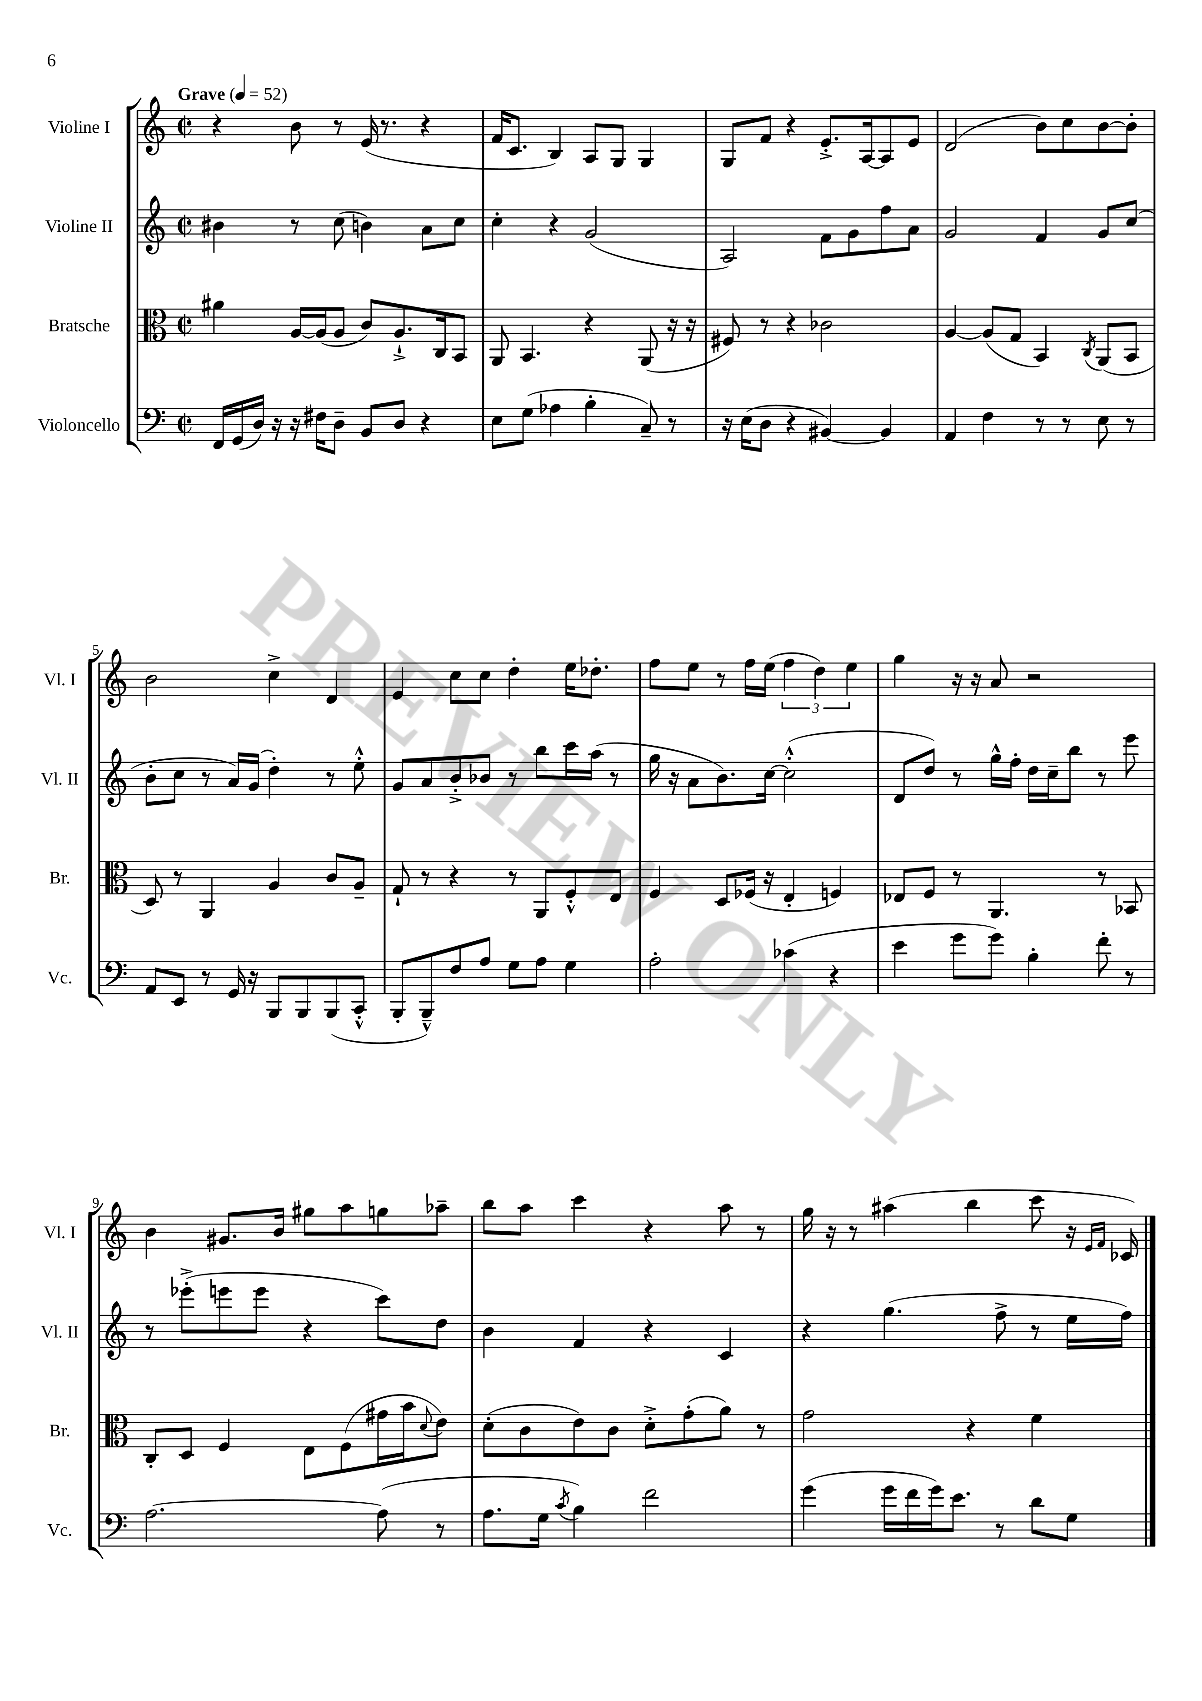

**kern	**kern	**kern	**kern
*staff4	*staff3	*staff2	*staff1
*clefF4	*clefC3	*clefG2	*clefG2
*k[]	*k[]	*k[]	*k[]
*M2/2	*M2/2	*M2/2	*M2/2
*met(c|)	*met(c|)	*met(c|)	*met(c|)
*MM52	*MM52	*MM52	*MM52
16FF	4a#	4b#	4r
(16GG	.	.	.
16D)	.	.	.
16r	.	.	.
16r	[16A	8r	8b
16F#	(16A]	.	.
8D~	8A	(8cc	8r
8BB	8c)	4b)	(16e
.	.	.	8.r
8D	8.A`^	.	.
4r	.	8a	4r
.	16C	.	.
.	8BB	8cc	.
=	=	=	=
8E	8AA	4cc'	16f
.	.	.	8.c
(8G	4.BB	.	.
4A-	.	4r	4B)
4B'	4r	(2g	8A
.	.	.	8G
8C~)	(8AA	.	4G
8r	16r	.	.
.	16r	.	.
=	=	=	=
16r	8F#)	2A)	8G
(16E	.	.	.
8D	8r	.	8f
4r	4r	.	4r
[4BB#)	2c-	8f	8.e'^
.	.	8g	.
.	.	.	[16A
4BB#]	.	8ff	8A]
.	.	8a	8e
=	=	=	=
4AA	[4A	2g	(2d
4F	(8A]	.	.
.	8G	.	.
8r	4BB)	4f	8b)
8r	.	.	8cc
.	8qC	.	.
8E	(8AA	8g	[8b
8r	8BB	(8cc	8b']
=	=	=	=
8AA	8D)	8b'	2b
8EE	8r	8cc	.
8r	4AA	8r	.
16GG	.	16a)	.
16r	.	(16g	.
8BBB	4A	4dd')	4cc^
8BBB	.	.	.
(8BBB	8c	8r	4d
8CC'^^	8A~	8ee'^^	.
=	=	=	=
8BBB'	8G`	8g	4e
8BBB~^^)	8r	8a	.
8F	4r	8b'^	8cc
8A	.	8b-	8cc
8G	8r	8r	4dd'
8A	8AA	8bb	.
4G	8F'^^	16ccc	16ee
.	.	(16aa	8.dd-'
.	8E	8r	.
=	=	=	=
2A'	4F	16gg	8ff
.	.	16r	.
.	.	8a	8ee
.	8D	8.b)	8r
.	(16F-	.	16ff
.	16r	[16cc	(16ee
(4c-	4E'	(2cc'^^]	6ff
.	.	.	6dd)
4r	4F)	.	.
.	.	.	6ee
=	=	=	=
4e	8E-	8d	4gg
.	8F	8dd)	.
8g	8r	8r	16r
.	.	.	16r
8g)	4.AA	16gg^^	8a
.	.	16ff'	.
4B'	.	16dd	2r
.	.	16cc~	.
.	.	8bb	.
8f'	8r	8r	.
8r	8BB-	8eee	.
=	=	=	=
[2.A	8C'	8r	4b
.	8D	(8eee-'^	.
.	4F	8eee	8.g#
.	.	8eee	.
.	.	.	16b
.	8E	4r	8gg#
.	(8F	.	8aa
(8A]	16g#	8ccc)	8gg
.	16b	.	.
.	8qqd	.	.
8r	8e)	8dd	8aa-~
=	=	=	=
8.A	(8d'	4b	8bb
.	8c	.	8aa
16G	.	.	.
8qc	.	.	.
4B)	8e)	4f	4ccc
.	8c	.	.
2f	8d'^	4r	4r
.	(8g'	.	.
.	8a)	4c	8aa
.	8r	.	8r
=	=	=	=
(4g	2g	4r	16gg
.	.	.	16r
.	.	.	8r
16g	.	(4.gg	(4aa#
16f	.	.	.
16g)	.	.	.
8.e	.	.	.
.	4r	.	4bb
8r	.	8ff^	.
8d	4f	8r	8ccc
8G	.	16ee	16r
.	.	.	16qqe
.	.	.	16qqf
.	.	16ff)	16c-)
==	==	==	==
*-	*-	*-	*-
